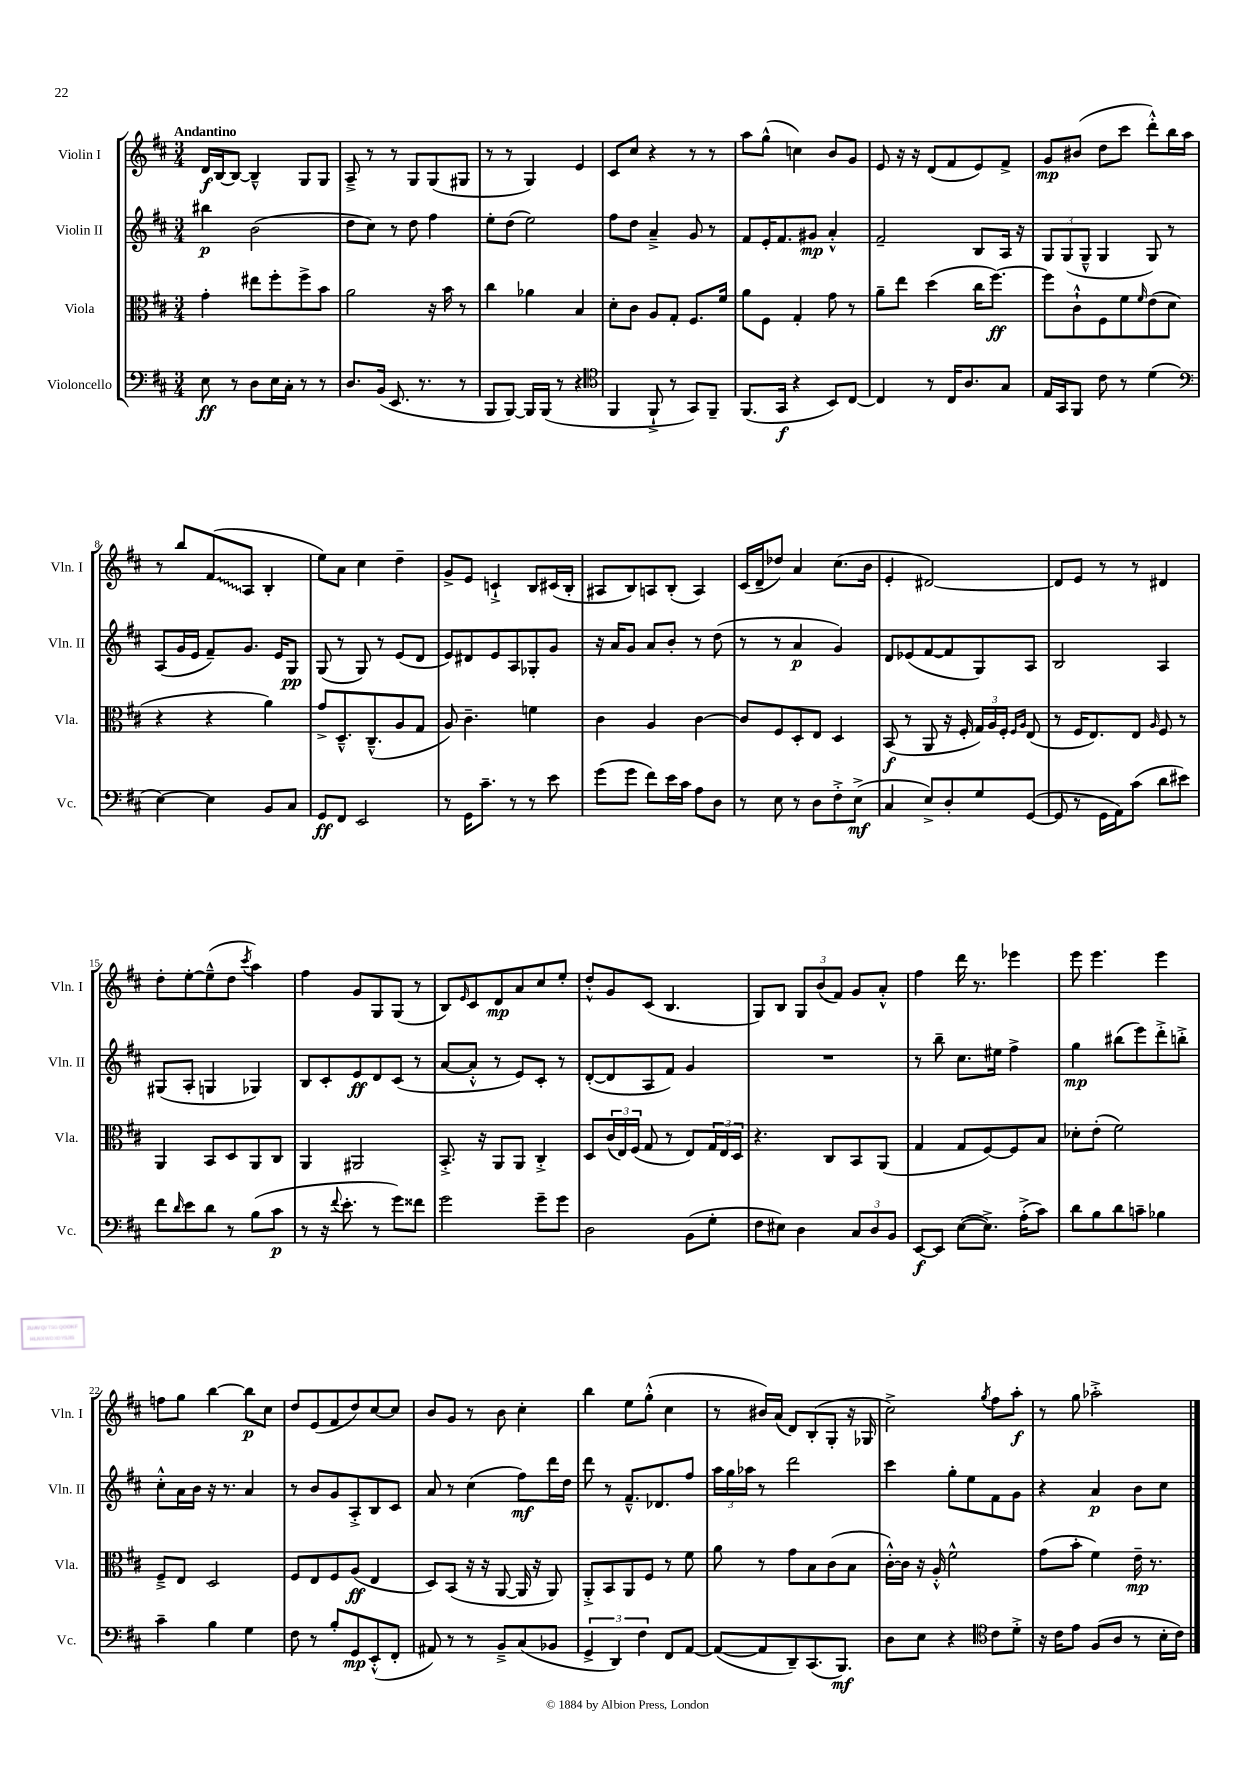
<<
\new StaffGroup <<
\new Staff = "s0" \with { instrumentName = "Violin I" shortInstrumentName = "Vln. I" } {
    \clef treble \key d \major \numericTimeSignature \time 3/4 \tempo "Andantino"
    d'16\f b16~ b8~ b4---^ g8 g8 |
    a8---> r8 r8 g8 g8( gis8 |
    r8 r8 g4) e'4 |
    cis'8 cis''8 r4 r8 r8 |
    a''8 g''8-^( c''4) b'8 g'8 |
    e'8 r16 r16 d'8( fis'8 e'8) fis'8-> |
    g'8\mp bis'8( d''8 cis'''8 d'''8-.-^) b''16 a''16 |
    r8 b''8 \once \override Glissando.style = #'zigzag fis'8\glissando( a8 b4-. |
    e''8) a'8 cis''4 d''4-- |
    g'8-> e'8 c'4-!-> b8 cis'16( b16-. |
    ais8 b8) a8 b8-.( a4) |
    cis'16( d'16-- des''8) a'4 cis''8.( b'16 |
    e'4-. dis'2~) |
    dis'8 e'8 r8 r8 dis'4 |
    d''8-. e''8~-. e''8---^( d''8 \acciaccatura { cis'''8 } a''4) |
    fis''4 g'8 g8 g8( r8 |
    b8) \grace { e'16 } cis'8 d'8\mp a'8 cis''8 e''8-. |
    d''8-.-^ g'8 cis'8( b4. |
    g8) b8 \tuplet 3/2 { g8 b'8( fis'8) } g'8 a'8-.-^ |
    fis''4 d'''16 r8. ees'''4 |
    e'''8 e'''4. e'''4 |
    f''8 g''8 b''4~ b''8\p cis''8 |
    d''8 e'8( fis'8 d''8) cis''8~ cis''8 |
    b'8 g'8 r8 b'8 cis''4-. |
    b''4 e''8 g''8-.-^( cis''4 |
    r8 bis'16) a'16( d'8) b8-.( g8-. r16 ges16 |
    cis''2->) \acciaccatura { g''8 } fis''8 a''8-.\f |
    r8 g''8 aes''2-.-> \bar "|." |
}
\new Staff = "s1" \with { instrumentName = "Violin II" shortInstrumentName = "Vln. II" } {
    \clef treble \key d \major \numericTimeSignature \time 3/4
    bis''4\p b'2( |
    d''8 cis''8) r8 d''8 fis''4 |
    e''8-. d''8( e''2) |
    fis''8 d''8 a'4---> g'8 r8 |
    fis'8 e'16-. fis'8. gis'8\mp a'4-.-^ |
    fis'2-- b8 a16 r16 |
    \tuplet 3/2 { g8 g8( g8---^ } g4 g8) r8 |
    a8( g'16 e'16 fis'8--) g'8. e'16 g8\pp |
    g8( r8 g8) r8 e'8( d'8 |
    e'8) dis'8 e'8 a8 ges8-. g'8 |
    r16 a'16 g'8 a'8 b'8-. r8 d''8( |
    r8 r8 a'4\p g'4) |
    d'8 ees'8( fis'8~ fis'8 g8) a8 |
    b2 a4 |
    gis8( a8-. g4 ges4) |
    b8 cis'8-. e'8\ff d'8 cis'8( r8 |
    a'8~ a'8-.-^ r8 e'8) cis'8-. r8 |
    d'8~-.( d'8 a8 fis'8) g'4 |
    R2. |
    r8 b''8-- cis''8. eis''16 fis''4-> |
    g''4\mp bis''8( e'''8) d'''8-.-> b''8-.-> |
    cis''8-.-^ a'16 b'16 r16 r8. a'4 |
    r8 b'8 g'8 a8-.-> b8 cis'8 |
    a'8 r8 cis''4( fis''8\mf) d'''16 d''16 |
    d'''8 r8 fis'8.---^ des'8. fis''8 |
    \tuplet 3/2 { a''16 g''16 aes''16 } r8 d'''2 |
    cis'''4 g''8-. e''8 fis'8 g'8 |
    r4 a'4\p b'8 cis''8 \bar "|." |
}
\new Staff = "s2" \with { instrumentName = "Viola" shortInstrumentName = "Vla." } {
    \clef alto \key d \major \numericTimeSignature \time 3/4
    g'4-. eis''8 fis''8-. fis''8-> b'8 |
    a'2 r16 b'16 r8 |
    cis''4 aes'4 b4 |
    d'8-. cis'8 a8 g8-. fis8. fis'16 |
    a'8 fis8 g4-. g'8 r8 |
    a'8-- e''8 d''4( cis''16 fis''8.~\ff) |
    fis''8 cis'8-!-^ fis8 fis'8 \grace { fis'16 } e'8( d'8 |
    r4 r4 a'4) |
    g'8-> d8.---^ cis8.---^( a8 g8 |
    a8) cis'4.-- f'4 |
    cis'4 a4 cis'4~ |
    cis'8 fis8 d8-. e8 d4 |
    b,8\f( r8 a,8 r16 fis16-. \tuplet 3/2 { g16) a16 fis16-. } \grace { fis16 a16 } e8( |
    r8 fis16 e8.) e8 \grace { a16 } fis8 r8 |
    a,4 b,8 d8 a,8 cis8 |
    a,4 ais,2 |
    b,8.-.-> r16 a,8 a,8 cis4-.-> |
    d8 \tuplet 3/2 { cis'16( e16) fis16( } g8 r8 e8) \tuplet 3/2 { g16 e16 d16 } |
    r4. cis8 b,8 a,8( |
    g4 g8 fis8~) fis8 b8 |
    des'8-. e'8-.( fis'2) |
    fis8---> e8 d2 |
    fis8 e8 fis8 a8\ff( e4 |
    d8) b,8( r16 r16 a,8~ a,16 r16 a,8) |
    a,8-.-> b,8 a,8 fis8 r8 fis'8 |
    a'8 r8 g'8 b8 cis'8( b8 |
    cis'16~-.-^) cis'16 r16 a16-.-^ fis'2-^ |
    g'8( b'8-. fis'4) e'16--\mp r8. \bar "|." |
}
\new Staff = "s3" \with { instrumentName = "Violoncello" shortInstrumentName = "Vc." } {
    \clef bass \key d \major \numericTimeSignature \time 3/4
    e8\ff r8 d8 e16 cis16-. r8 r8 |
    d8. b,16( e,8. r8. r8 |
    b,,8 b,,8~) b,,16 b,,16( r8 r4 |
    \clef tenor fis,4 fis,8-!-> r8 g,8) fis,8-- |
    fis,8.( g,16\f r4 b,8) cis8~ |
    cis4 r8 cis16 a8. g8 |
    e16 g,16 fis,8 cis'8 r8 d'4( |
    \clef bass e4~) e4 b,8 cis8 |
    g,8\ff fis,8 e,2 |
    r8 g,16 cis'8.-- r8 r8 e'8 |
    g'8( g'8 fis'8) e'16 cis'16 a8 d8 |
    r8 e8 r8 d8 fis8-.-> e8->\mf( |
    cis4 e8->) d8-. g8 g,8~( |
    g,8 r8 g,16 a,16) cis'8( d'8 eis'8) |
    fis'8 \grace { d'16 } e'8 d'8 r8 b8( cis'8\p |
    r8 r16 \appoggiatura { fis'8 } e'8.-. r8 g'8) fisis'8 |
    g'2 g'8-- g'8 |
    d2 b,8( g8-. |
    fis8 eis8) d4 \tuplet 3/2 { cis8 d8 b,8 } |
    e,8~\f e,8 e8~( e8.->) a16-.->( cis'8) |
    d'8 b8 d'8 c'8-- bes4 |
    cis'4-- b4 g4 |
    fis8 r8 b8-. g,8\mp e,8-.-^( fis,8-. |
    ais,8) r8 r8 b,8---> cis8( bes,8 |
    \tuplet 3/2 { g,4-> d,4) fis4 } fis,8 a,8~ |
    a,8~( a,8 d,8--) cis,8.( b,,8.\mf) |
    d8 e8 r4 \clef tenor cis'8 d'8-.-> |
    r16 cis'16 e'8 fis8( a8 r8 b16-. cis'16) \bar "|." |
}
>>
>>
